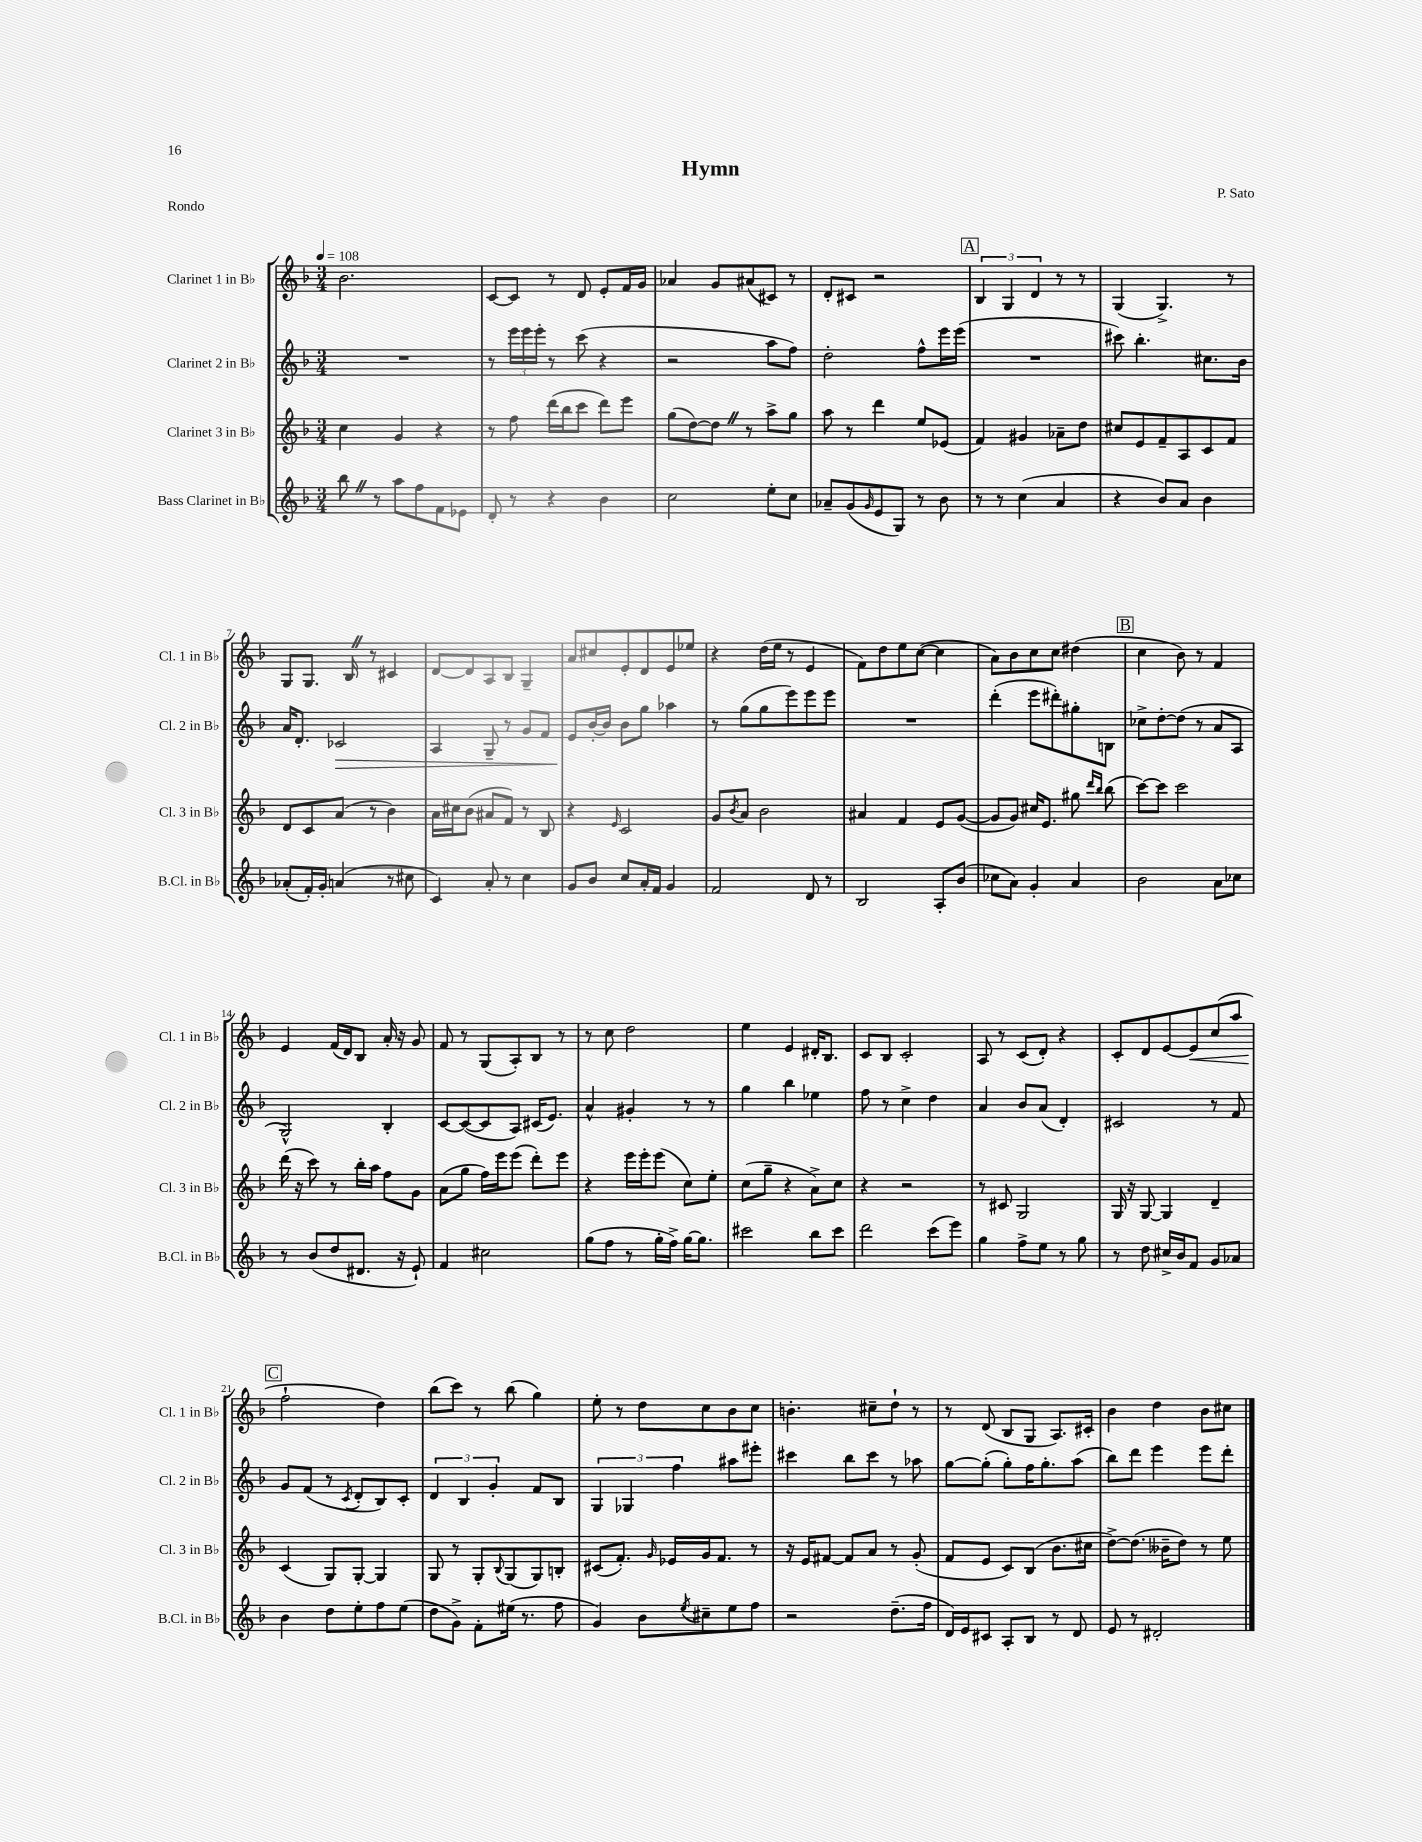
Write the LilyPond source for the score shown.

\header { title = "Hymn" composer = "P. Sato" piece = "Rondo" }
<<
\new StaffGroup <<
\new Staff = "s0" \with { instrumentName = "Clarinet 1 in Bb" shortInstrumentName = "Cl. 1 in Bb" } {
    \clef treble \key f \major \numericTimeSignature \time 3/4 \tempo 4 = 108
    bes'2. |
    c'8~ c'8 r8 d'8 e'8-. f'16 g'16 |
    aes'4 g'8 ais'8( cis'8) r8 |
    d'8-. cis'8 r2 |
    \mark \markup { \box "A" } \tuplet 3/2 { bes4 g4 d'4 } r8 r8 |
    g4( g4.->) r8 |
    g8 g8. bes16 \once \override BreathingSign.text = \markup { \musicglyph "scripts.caesura.straight" } \breathe r8 cis'4 |
    d'8~ d'8 a8 bes8 g4-- |
    a'8 cis''8 e'8-. d'8 e'8 ees''8 |
    r4 d''16( e''16 r8 e'4 |
    f'8) d''8 e''8 c''8~( c''4 |
    a'8) bes'8 c''8 c''8 dis''4( |
    \mark \markup { \box "B" } c''4 bes'8) r8 f'4 |
    e'4 f'16( d'16) bes8 a'16-. r16 g'8 |
    f'8 r8 g8( a8-.) bes8 r8 |
    r8 c''8 d''2 |
    e''4 e'4 dis'16-. bes8. |
    c'8 bes8 c'2-. |
    a8 r8 c'8( d'8-.) r4 |
    c'8-. d'8 e'8~ e'8\< c''8( a''8 |
    \mark \markup { \box "C" } f''2-!\! d''4) |
    bes''8( c'''8) r8 bes''8( g''4) |
    e''8-. r8 d''8 c''8 bes'8 c''8 |
    b'4.-. cis''8-- d''8-! r8 |
    r8 d'8( bes8 g8 a8.) cis'16-. |
    bes'4 d''4 bes'8 cis''8 \bar "|." |
}
\new Staff = "s1" \with { instrumentName = "Clarinet 2 in Bb" shortInstrumentName = "Cl. 2 in Bb" } {
    \clef treble \key f \major \numericTimeSignature \time 3/4
    R2. |
    r8 \tuplet 3/2 { e'''16 e'''16 e'''16-. } r8 c'''8( r4 |
    r2 a''8 f''8) |
    d''2-. f''8-^ e'''16 e'''16( |
    \mark \markup { \box "A" } R2. |
    cis'''8) bes''4.-. cis''8. bes'16 |
    a'16 d'8.-. ces'2\> |
    a4 g8-- r8 g'8 f'8 |
    e'8\! bes'16~-. bes'16 bes'8 g''8 aes''4 |
    r8 g''8( g''8 e'''8) e'''8 e'''8 |
    R2. |
    d'''4-.( e'''8 dis'''8-.) gis''8-. b8 |
    \mark \markup { \box "B" } ces''8-> d''8~-. d''8( r8 a'8 a8 |
    g2-^) bes4-. |
    c'8~ c'8~( c'8 a8) cis'16( e'8.) |
    a'4-^ gis'4-. r8 r8 |
    g''4 bes''4 ees''4 |
    f''8 r8 c''4-> d''4 |
    a'4 bes'8 a'8( d'4-.) |
    cis'2 r8 f'8 |
    \mark \markup { \box "C" } g'8 f'8( r8 \acciaccatura { c'8 } d'8-. bes8) c'8-. |
    \tuplet 3/2 { d'4 bes4 g'4-. } f'8 bes8 |
    \tuplet 3/2 { g4 ges4 f''4 } ais''8 eis'''8-. |
    cis'''4 bes''8 cis'''8 r8 aes''8 |
    g''8~ g''8-.( g''8-.) f''16 g''8.-. a''8( |
    bes''8) d'''8 e'''4 e'''8 d'''8-. \bar "|." |
}
\new Staff = "s2" \with { instrumentName = "Clarinet 3 in Bb" shortInstrumentName = "Cl. 3 in Bb" } {
    \clef treble \key f \major \numericTimeSignature \time 3/4
    c''4 g'4 r4 |
    r8 f''8 d'''16( bes''16 c'''8 d'''8) e'''8 |
    g''8( d''8~) d''8 \once \override BreathingSign.text = \markup { \musicglyph "scripts.caesura.straight" } \breathe r8 a''8-> g''8 |
    a''8 r8 d'''4 e''8 ees'8( |
    \mark \markup { \box "A" } f'4) gis'4 aes'8-- d''8 |
    cis''8 e'8 f'8-- a8 c'8 f'8 |
    d'8 c'8 a'8( r8 bes'4) |
    a'16 cis''16 bes'8( ais'8 f'8) r8 bes8 |
    r4 \grace { e'16 } c'2 |
    g'8 \acciaccatura { bes'8 } a'8 bes'2 |
    ais'4 f'4 e'8 g'8~( |
    g'8 g'8) cis''16 e'8. gis''8 \grace { d'''16 bes''16 } bes''8( |
    \mark \markup { \box "B" } c'''8~) c'''8 c'''2 |
    d'''16( r16 c'''8) r8 bes''16-. a''16 f''8 g'8 |
    a'8( g''8 f''16) e'''16 e'''8( d'''8-.) e'''8 |
    r4 e'''16 e'''16-. e'''8( c''8) e''8-. |
    c''8( g''8-- r4 a'8->) c''8 |
    r4 r2 |
    r8 cis'8 g2 |
    g16 r16 g8~ g4 d'4-- |
    \mark \markup { \box "C" } c'4( g8) g8~-. g4 |
    g8 r8 g8-. \appoggiatura { bes8 } g8( g8) b8-. |
    cis'8( f'8.-.) \grace { g'16 } ees'16 g'16 f'8. r8 |
    r16 e'16 fis'8~ fis'8 a'8 r8 g'8-.( |
    f'8 e'8 c'8) bes8( bes'8. cis''16 |
    d''8~->) d''8.( beses'16-- d''8) r8 e''8 \bar "|." |
}
\new Staff = "s3" \with { instrumentName = "Bass Clarinet in Bb" shortInstrumentName = "B.Cl. in Bb" } {
    \clef treble \key f \major \numericTimeSignature \time 3/4
    bes''8 \once \override BreathingSign.text = \markup { \musicglyph "scripts.caesura.straight" } \breathe r8 a''8 f''8 f'8 ees'8 |
    d'8-. r8 r4 bes'4 |
    c''2 e''8-. c''8 |
    aes'8-- g'8( \grace { g'16 } e'8 g8) r8 bes'8 |
    \mark \markup { \box "A" } r8 r8 c''4( a'4 |
    r4 bes'8) a'8 bes'4 |
    aes'8-.( f'16-.) g'16-. a'4( r8 cis''8 |
    c'4) a'8-. r8 c''4 |
    g'8 bes'8 c''8 a'16-. f'16 g'4 |
    f'2 d'8 r8 |
    bes2 a8-. bes'8( |
    ces''8 a'8) g'4-. a'4 |
    \mark \markup { \box "B" } bes'2 a'8 ces''8 |
    r8 bes'8( d''8 dis'8. r16 e'8-!) |
    f'4 cis''2 |
    g''8( f''8 r8 g''16-. f''16->) g''16~ g''8. |
    cis'''2 bes''8 cis'''8 |
    d'''2 c'''8( e'''8) |
    g''4 f''8-> e''8 r8 g''8 |
    r8 d''8 cis''16-> bes'16 f'8 g'8 aes'8 |
    \mark \markup { \box "C" } bes'4 d''8 e''8-. f''8 e''8( |
    d''8 g'8->) f'8-. eis''16( r8. f''8 |
    g'4) bes'8 \acciaccatura { e''8 } cis''8-- e''8 f''8 |
    r2 d''8.--( f''16 |
    d'16) e'16 cis'8 a8-. bes8 r8 d'8 |
    e'8 r8 dis'2-. \bar "|." |
}
>>
>>
